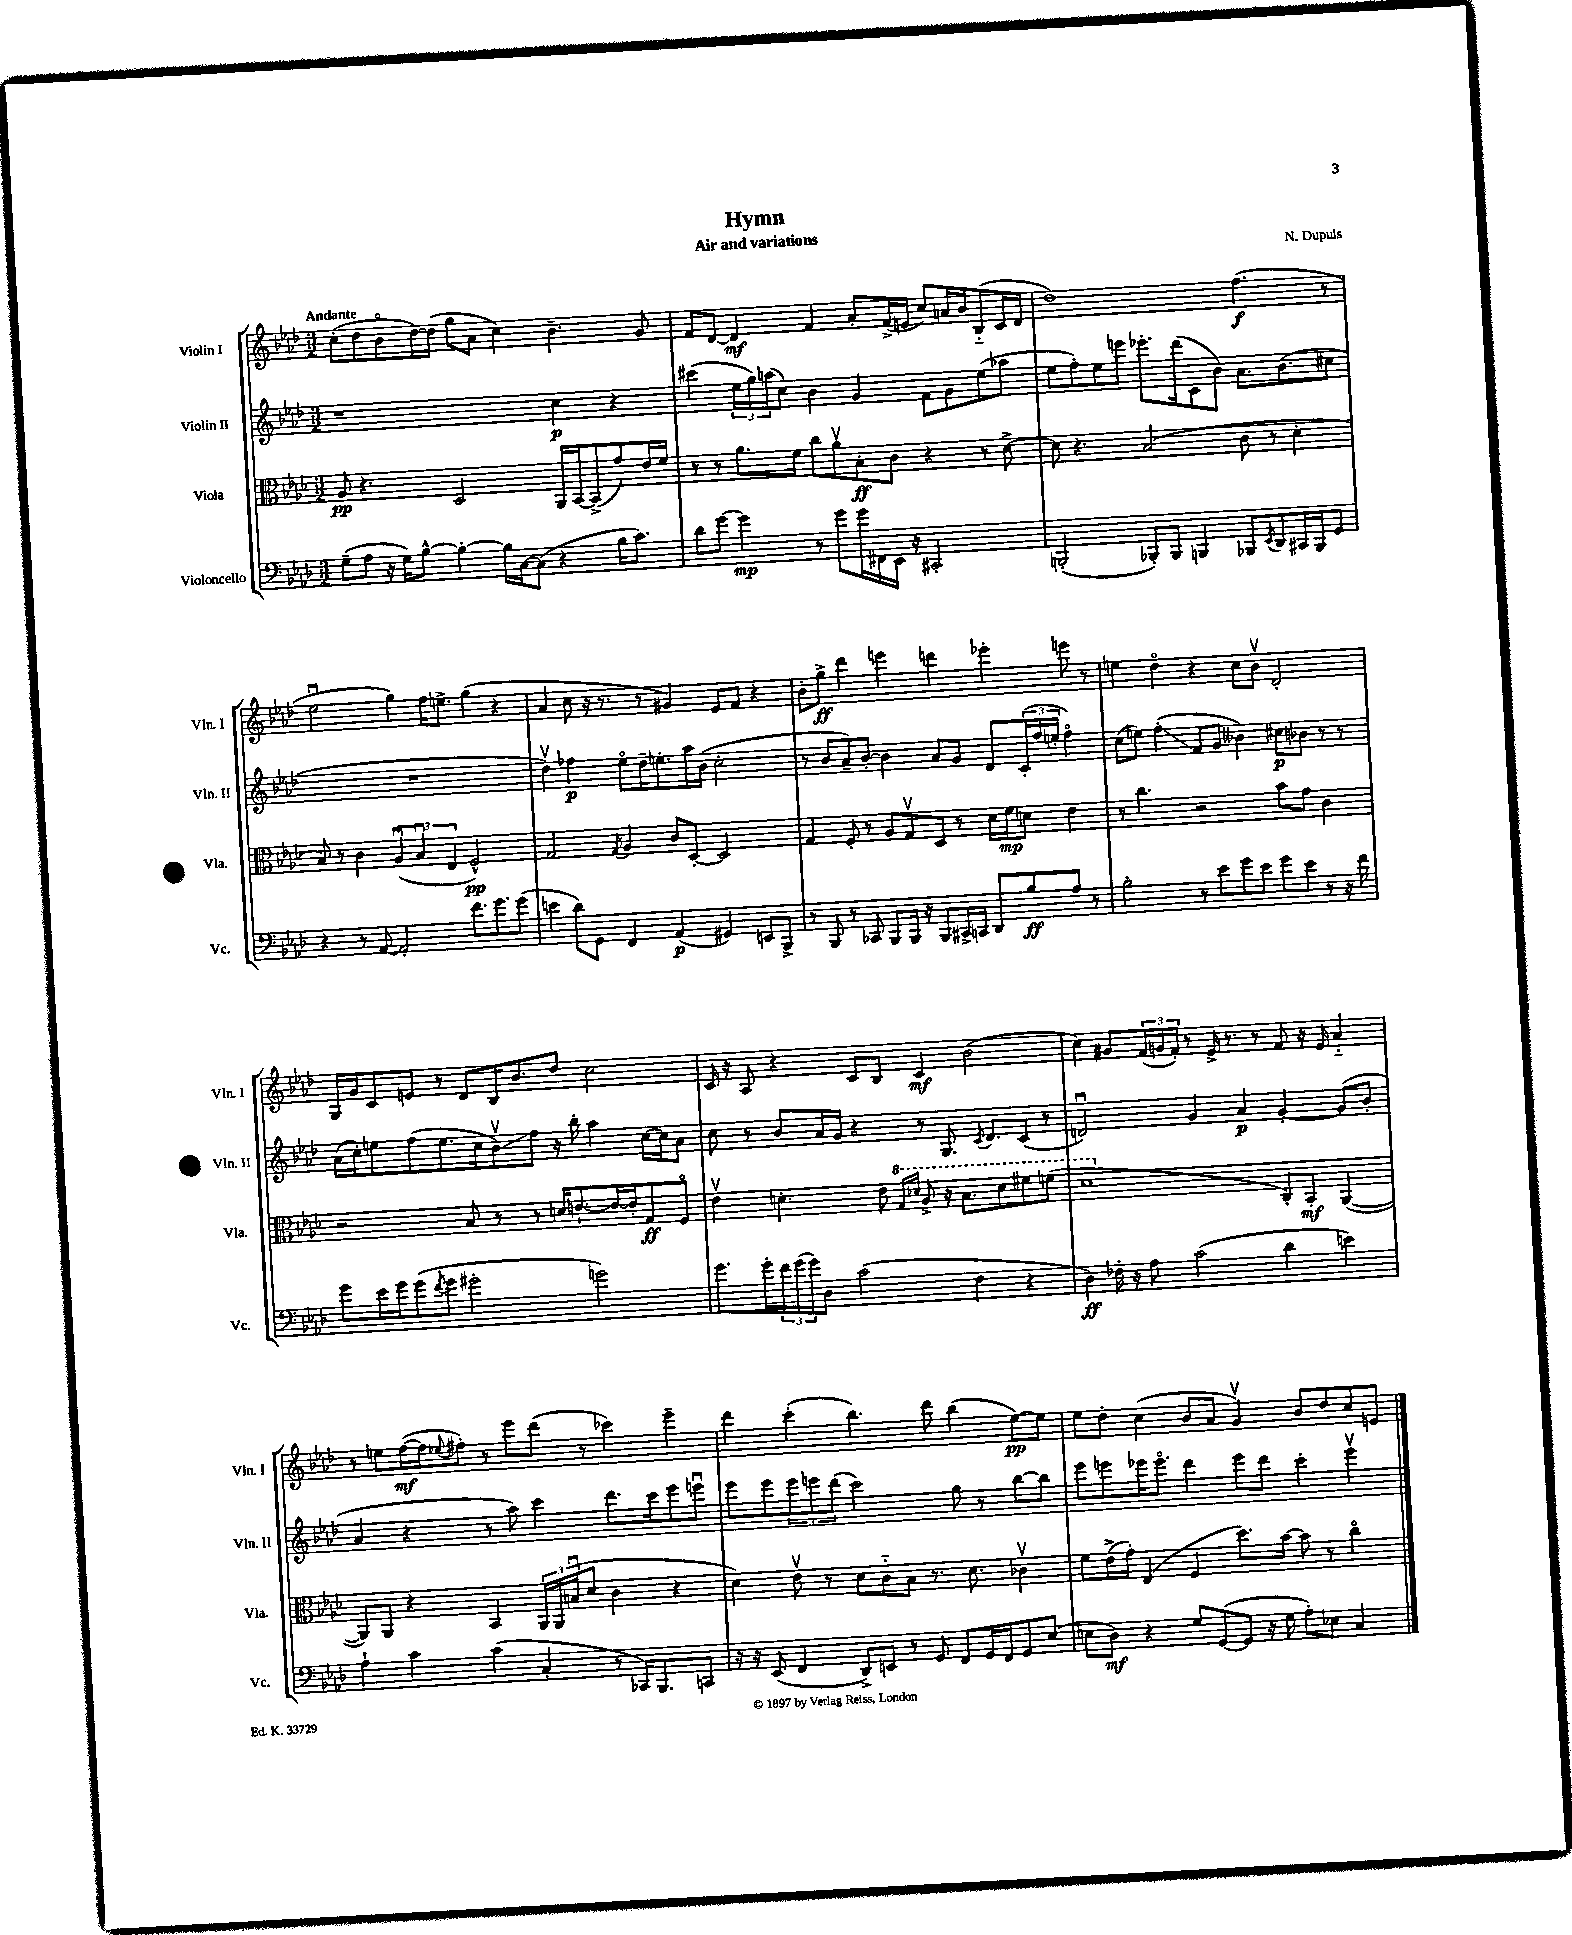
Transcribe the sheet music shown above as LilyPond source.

\header { title = "Hymn" composer = "N. Dupuis" subtitle = "Air and variations" }
<<
\new StaffGroup <<
\new Staff = "s0" \with { instrumentName = "Violin I" shortInstrumentName = "Vln. I" } {
    \clef treble \key aes \major \numericTimeSignature \time 3/2 \tempo "Andante"
    c''8-.( des''8 bes'8\flageolet des''16~) des''16( g''8 aes'8 c''4) bes'4.-- g'8 |
    f'8 des'8~ des'4\mf f'4 aes'8-. f'16->( e'16 c''8) a'16 bes'16 bes8-_( c'16 des'16 |
    des''1) f''4.\f( r8 |
    ees''2\downbow g''4) f''16 e''8.-> g''4( r4 |
    aes'4 c''8 r16 r8. r8 gis'4) ees'8 f'8 r4 |
    bes'8-. g''8->\ff des'''4 e'''4 d'''4 ees'''4-. e'''8 r8 |
    e''4 des''4\flageolet r4 c''8 bes'8\upbow des'2-. |
    g16 g'16 c'8 e'8 r8 des'8 bes16 bes'8. des''8 c''2 |
    c'16 r16 aes8 r4 c'8 bes8 c'4\mf bes'2( |
    c''4) gis'8 \tuplet 3/2 { f'16( g'16 f'16-.) } r8 ees'16-> r8. r8 f'8 r16 ees'16 aes'4-_ |
    r8 e''8 f''16~\mf( f''16 \appoggiatura { ees''8 } fis''8-.) r8 ees'''8 des'''8( r8 ces'''4) ees'''4-- |
    des'''4 c'''4-.( bes''4.) des'''8 bes''4( ees''8~\pp) ees''8 |
    ees''8 des''8-. c''4( bes'8 aes'8 g'4\upbow) bes'8 des''8 c''8 e'8 \bar "|." |
}
\new Staff = "s1" \with { instrumentName = "Violin II" shortInstrumentName = "Vln. II" } {
    \clef treble \key aes \major \numericTimeSignature \time 3/2
    r1 c''4\p r4 |
    cis'''4( \tuplet 3/2 { ees''16 g''16) a''16( } c''8) bes'4 g'4 f'8 g'8 ees''8( aes''8 |
    ees''8 f''8-.) ees''8 e'''8 ees'''8.-. des'''16( c'8 bes'8) aes'8. bes'8.( cis''8 |
    R1. |
    des''4\upbow) fes''4\p ees''8\flageolet des''16-- e''8.-. aes''16 bes'16( c''2-. |
    r8 bes'8 aes'8--) bes'8~-. bes'4 aes'8 g'8 des'8 \tuplet 3/2 { c'16-.( f''16 e''16-. } f''4\flageolet) |
    c''8( e''8) f''4-.\glissando( f'8 g'8 beses'4) cis''8\p bes'8 r8 r8 |
    aes'16( c''16-.) e''8 f''8( e''8. c''16 bes'8\upbow\glissando) f''8 r16 bes''16-. aes''4 c''16~ c''16 aes'8 |
    c''8 r8 bes'8 aes'16 g'16 r4 r8 g8. \acciaccatura { c'8 } des'8. c'8( r8 |
    d'2\downbow) g'4 aes'4\p g'4~-. g'8( bes'8-. |
    aes'4 r4 r8 aes''8) c'''4 des'''8. c'''16 ees'''8 e'''8\downbow |
    ees'''8 ees'''8 \tuplet 3/2 { ees'''8 e'''8 des'''8( } c'''2) g''8 r8 bes''8~ bes''8 |
    ees'''8 e'''8 ees'''16 ees'''8.\flageolet des'''4 ees'''8 des'''8 c'''4-. ees'''4\upbow \bar "|." |
}
\new Staff = "s2" \with { instrumentName = "Viola" shortInstrumentName = "Vla." } {
    \clef alto \key aes \major \numericTimeSignature \time 3/2
    aes8\pp r4. des2 aes,16 bes,16~ bes,8->( g'8) ees'16 f'16 |
    r8 r8 aes'8. f'16 c''8 aes'8\upbow bes8-.\ff c'8 r4 r8 des'8~-> |
    des'8 r4. bes2( c'8 r8 des'4-. |
    bes8) r8 c'4 \tuplet 3/2 { aes4\downbow( bes4\downbow ees4 } f2-^\pp) |
    g2 \acciaccatura { g8 } aes4 c'8 des8~-. des2 |
    g4 f8-. r8 aes8 g8\upbow des8 r8 des'16 f'16\mp d'8 ees'4 |
    r8 c''4. r2 bes'8 g'8 c'4 |
    r2 bes8 r8 r8 d'16 e'8.~-! e'16~ e'16-. g8\ff f8\flageolet |
    ees'4\upbow d'4.-. ees'8 \ottava #1 \grace { g'16 des''!16 } aes'8-> r16 bes'8. des''8 fis''8 f''8( |
    des''1 \ottava #0 c8-.) bes,8-.\mf aes,4~( |
    aes,8) aes,8 r4 bes,4 \tuplet 3/2 { aes,16 aes,16 b16\downbow( } des'8 c'4 r4 |
    des'4) ees'8\upbow r8 des'8 c'8-_ bes8 r8. des'8. ces'4\upbow |
    f'8 ees'16->( g'16-.) ees4( f4 des''8.) bes'16~ bes'8 r8 c''4\flageolet \bar "|." |
}
\new Staff = "s3" \with { instrumentName = "Violoncello" shortInstrumentName = "Vc." } {
    \clef bass \key aes \major \numericTimeSignature \time 3/2
    g8--( aes8 r16 g16) bes8~-^ bes4~-. bes16 c16~ c8( r4 bes16 c'8.) |
    des'8 g'8~ g'4\mp r8 g'8 g'16 fis,16 ees,16 r16 cis,2-. |
    b,,2-.( bes,,8-.) bes,,8 b,,4 bes,,8 \acciaccatura { ees,8 } des,8 cis,16 bes,,16 g,8 |
    r4 r8 aes,8~ aes,2-. f'8. g'8. g'8( |
    e'4 des'8) g,8 f,4 aes,4\p( gis,4) e,8 bes,,8-> |
    r8 bes,,8 r8 ces,8 bes,,8 bes,,16 r16 bes,,8 cis,16-> c,16 des,8 bes8\ff aes8 r8 |
    bes2-. r8 ees'8 g'8 ees'8 g'8 ees'8 r8 r16 f'16 |
    g'8 ees'16 g'16 g'8( \acciaccatura { f'8 } g'8 gis'2-. g'2) |
    g'8. g'16-. \tuplet 3/2 { f'16 g'16( g'16) } des8 c'2( f4 r4 |
    des4\ff) fes16-. r16 aes8 c'2( des'4 e'4) |
    aes4-! c'4 c'4( c4-. r8 ces,16) bes,,8. c,8 |
    r16 r16 ees,8( f,4 des,8->) e,8 r8 g,8 f,8 g,16 f,16 g,8 ees8( |
    e8 des8\mf) r4 g8 g,8~( g,8 r16 g16 aes8-.) ees8 c4 \bar "|." |
}
>>
>>
\layout { \context { \Score \remove "Bar_number_engraver" } }
